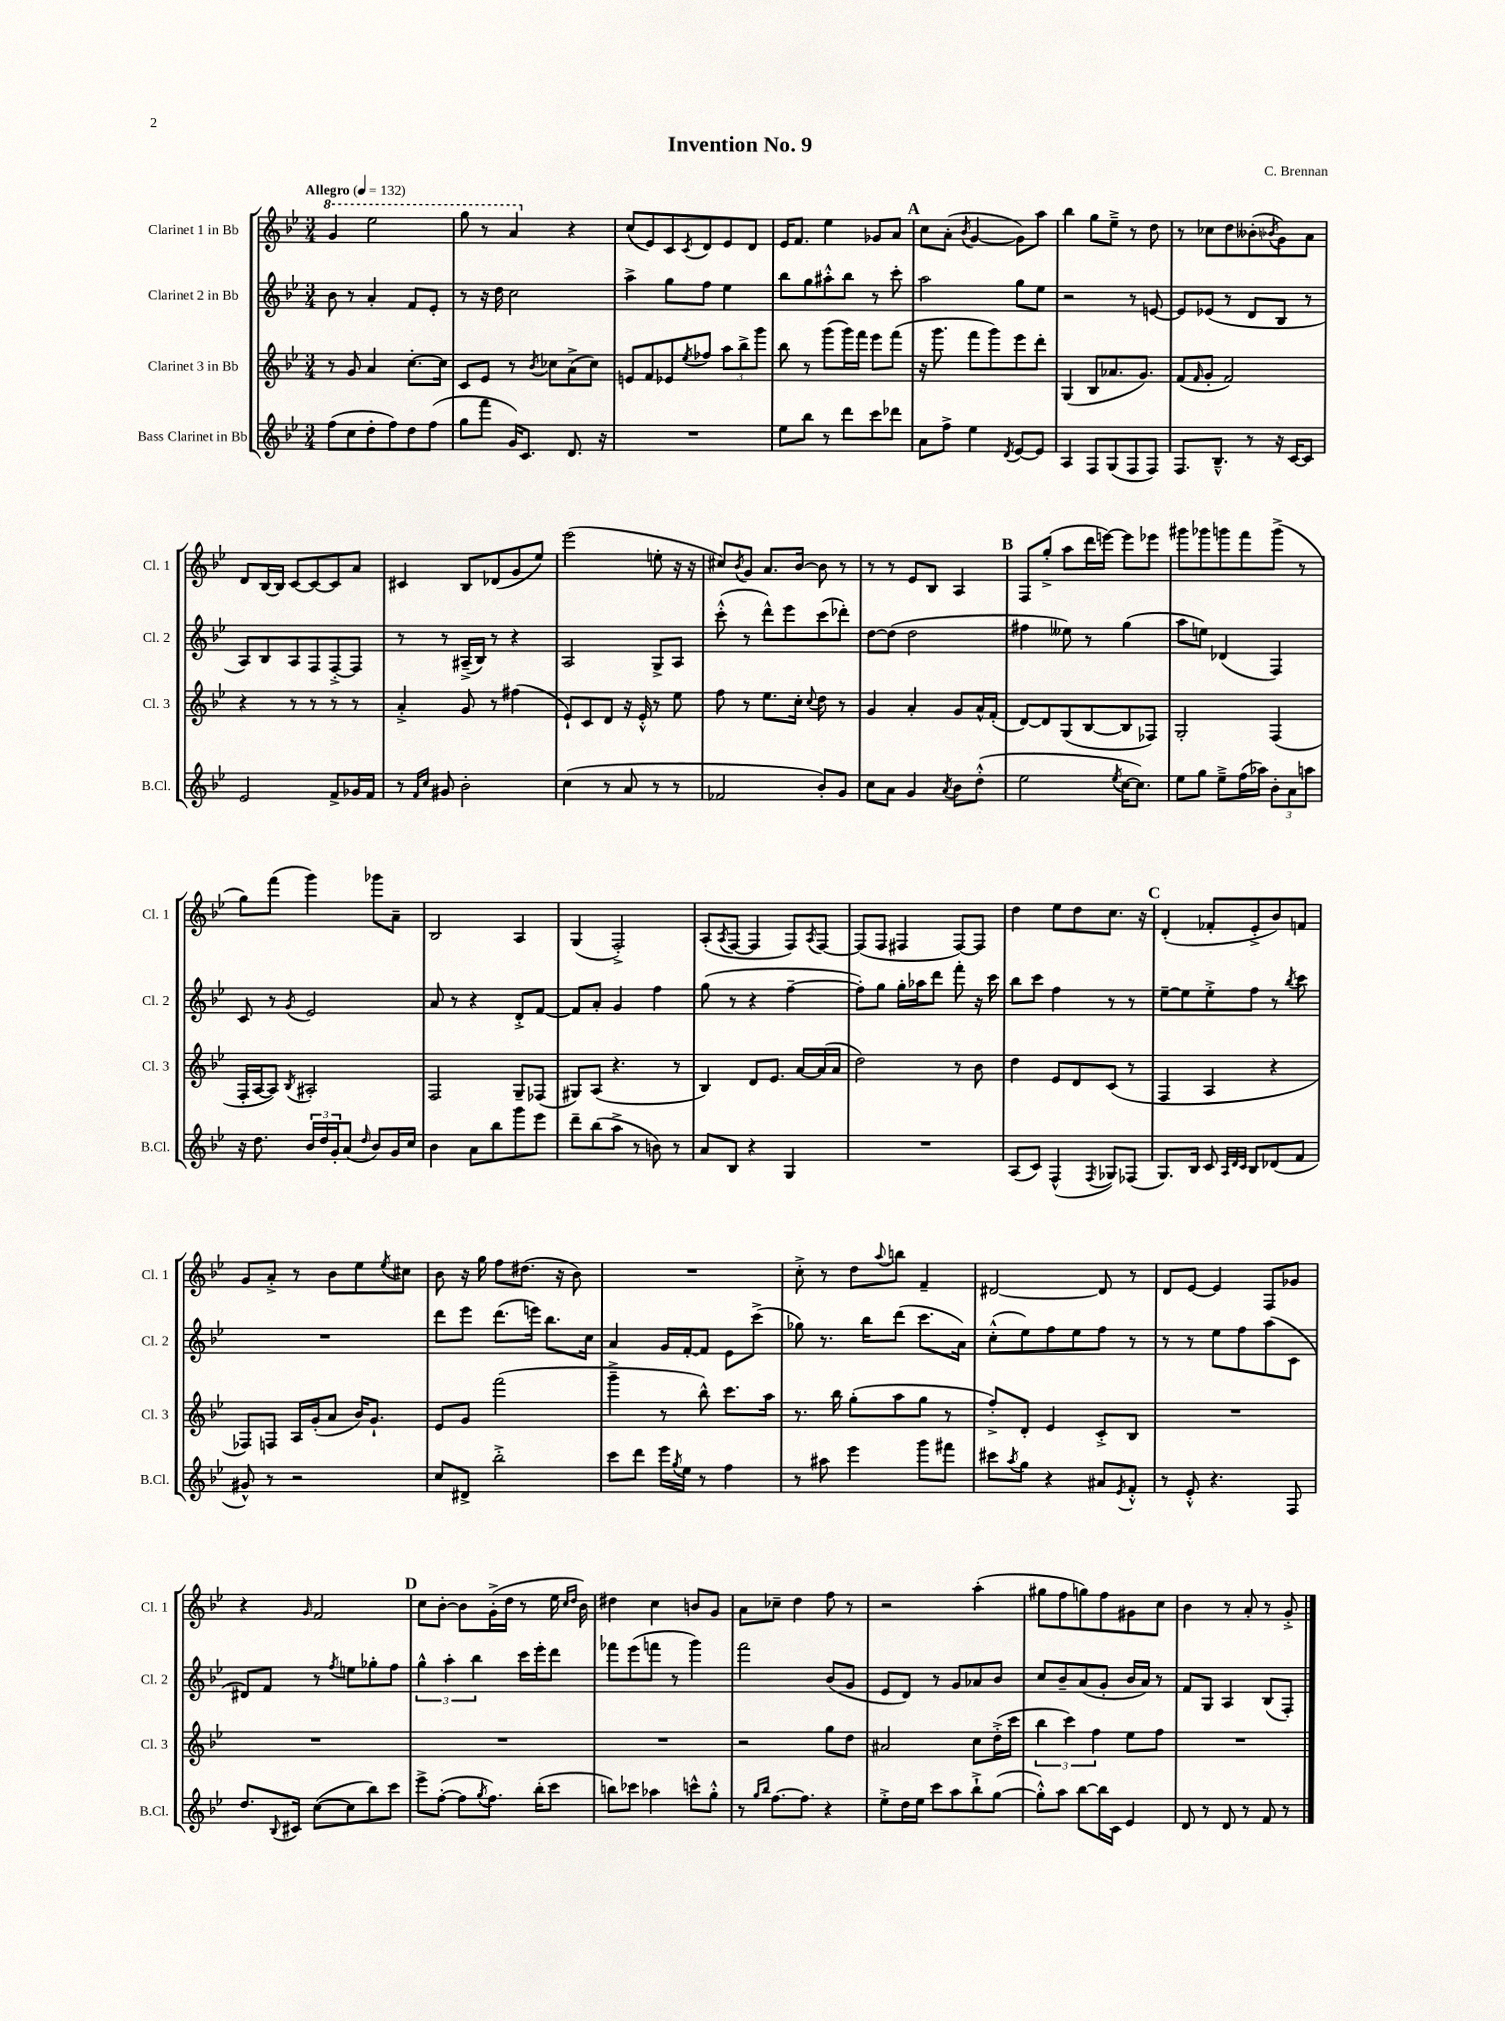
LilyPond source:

\header { title = "Invention No. 9" composer = "C. Brennan" }
<<
\new StaffGroup <<
\new Staff = "s0" \with { instrumentName = "Clarinet 1 in Bb" shortInstrumentName = "Cl. 1" } {
    \clef treble \key bes \major \numericTimeSignature \time 3/4 \tempo "Allegro" 4 = 132
    \ottava #1 g''4 ees'''2 |
    g'''8 r8 a''4 \ottava #0 r4 |
    c''8( ees'8) c'8 \acciaccatura { c'8 } d'8 ees'8 d'8 |
    ees'16 f'8. ees''4 ges'8 a'8 |
    \mark \markup { \bold "A" } c''8 a'8-.( \acciaccatura { bes'8 } g'4~ g'8) a''8 |
    bes''4 g''8 ees''8---> r8 d''8 |
    r8 ces''8 d''8 beses'8-.( \acciaccatura { bes'8 } g'8) a'8 |
    d'8 bes16~ bes16 c'8~ c'8~ c'8 a'8 |
    cis'4 bes8 des'8( g'8 ees''8) |
    ees'''2( e''8-. r16 r16 |
    cis''8) \acciaccatura { bes'8 } g'8 a'8. bes'16~ bes'8 r8 |
    r8 r8 ees'8 bes8 a4 |
    \mark \markup { \bold "B" } f8 g''8-.->( a''8 d'''16 e'''16~) e'''8 ees'''8 |
    gis'''8 ges'''8 g'''8 f'''8 g'''8->( r8 |
    g''8) f'''8( g'''4) ges'''8 a'8-- |
    bes2 a4 |
    g4( f2-.->) |
    a8-.( \acciaccatura { a8 } f8~ f4 f8) \acciaccatura { a8 } f8~ |
    f8( f8 fis4 fis8~) fis8 |
    d''4 ees''8 d''8 c''8. r16 |
    \mark \markup { \bold "C" } d'4-.( fes'8-. ees'8-.-> bes'8) f'8 |
    g'8 a'8-.-> r8 bes'8 ees''8 \acciaccatura { ees''8 } cis''8 |
    bes'8 r16 g''16 f''8 dis''8.( r16 bes'8) |
    R2. |
    c''8-.-> r8 d''8 \appoggiatura { a''8 } b''8 f'4-- |
    dis'2~ dis'8 r8 |
    d'8 ees'8~ ees'4 f8 ges'8 |
    r4 \grace { g'16 } f'2 |
    \mark \markup { \bold "D" } c''8 bes'8~-. bes'8 g'16-.->( d''16 r8 ees''16 \grace { c''16 d''16 } bes'16) |
    dis''4 c''4 b'8 g'8 |
    a'8 ces''8-- d''4 f''8 r8 |
    r2 a''4-.( |
    gis''8 f''8 g''8) f''8 gis'8 c''8 |
    bes'4 r8 a'8-. r8 g'8-.-> \bar "|." |
}
\new Staff = "s1" \with { instrumentName = "Clarinet 2 in Bb" shortInstrumentName = "Cl. 2" } {
    \clef treble \key bes \major \numericTimeSignature \time 3/4
    bes'8 r8 a'4-. f'8 ees'8-. |
    r8 r16 d''16 c''2 |
    a''4-> g''8 f''8 ees''4 |
    bes''8 g''8 ais''8-.-^ bes''8 r8 c'''8-. |
    \mark \markup { \bold "A" } a''2 g''8 ees''8 |
    r2 r8 e'8~ |
    e'8 ees'8( r8 d'8 bes8 r8 |
    a8) bes8 a8 f8 f8~-.-> f8 |
    r8 r8 ais16--->( bes16) r8 r4 |
    a2 g8-> a8 |
    c'''8-.-^( r8 d'''8-^) ees'''8 c'''8( des'''8-.) |
    d''8~ d''8( d''2 |
    \mark \markup { \bold "B" } fis''4 eeses''8) r8 g''4( |
    a''8 e''8) des'4( f4) |
    c'8 r8 \acciaccatura { g'8 } ees'2 |
    a'8 r8 r4 d'8-.-> f'8~ |
    f'8 a'8-. g'4 f''4 |
    g''8( r8 r4 f''4~-- |
    f''8-.) g''8 g''16-. aes''16 d'''8 f'''8-. r16 c'''16 |
    bes''8 c'''8 f''4 r8 r8 |
    \mark \markup { \bold "C" } ees''8~-- ees''8 ees''8-.-> f''8 r8 \acciaccatura { bes''8 } c'''8 |
    R2. |
    d'''8 ees'''8 d'''8.( e'''16) bes''8. c''16 |
    a'4 g'16 f'16~-. f'8 ees'8 c'''8->( |
    ges''8) r8. bes''16 d'''8( c'''8. a'16) |
    c''8-.-^( ees''8) f''8 ees''8 f''8 r8 |
    r8 r8 ees''8 f''8 a''8( c'8 |
    dis'8) f'8 r8 \acciaccatura { f''8 } e''8 ges''8-. f''8 |
    \mark \markup { \bold "D" } \tuplet 3/2 { g''4-^ a''4-. bes''4 } c'''16 ees'''16-. d'''8 |
    fes'''8 ees'''8( f'''8 r8 g'''4) |
    f'''2 bes'8( g'8 |
    ees'8 d'8) r8 g'8 aes'8 bes'8 |
    c''8 bes'8-- a'8( g'8-. bes'16 a'16) r8 |
    f'8 g8 a4 bes8( f8-.) \bar "|." |
}
\new Staff = "s2" \with { instrumentName = "Clarinet 3 in Bb" shortInstrumentName = "Cl. 3" } {
    \clef treble \key bes \major \numericTimeSignature \time 3/4
    r8 g'8 a'4 c''8.~-. c''16 |
    c'8 ees'8 r8 \acciaccatura { bes'8 } ces''8 a'8->( ces''8) |
    e'8 f'8 ees'8 \acciaccatura { ees''8 } fes''8 \tuplet 3/2 { a''8 bes''8-> g'''8 } |
    bes''8 r8 g'''8( g'''16) f'''16 ees'''8 f'''8( |
    \mark \markup { \bold "A" } r16 g'''8. f'''8 g'''8) ees'''8 d'''8-. |
    g4( bes8 aes'8. g'8.) |
    f'8( \grace { f'16 } g'8-. f'2) |
    r4 r8 r8 r8 r8 |
    a'4-.-> g'8 r8 fis''4( |
    ees'8-!) c'8 d'8 r16 ees'16-.-^ r8 ees''8 |
    f''8 r8 ees''8. c''16-. \appoggiatura { c''8 } d''8 r8 |
    g'4 a'4-. g'8 a'16-^ f'16-.( |
    \mark \markup { \bold "B" } d'8~) d'8 g8( bes8~ bes8 fes8) |
    g2-. f4( |
    f16-. a16~ a8) \acciaccatura { bes8 } ais2-. |
    f2 g8-- fes8( |
    gis8) a8( r4. r8 |
    bes4) d'8 ees'8. a'16~ a'16( a'16 |
    d''2) r8 bes'8 |
    d''4 ees'8 d'8 c'8( r8 |
    \mark \markup { \bold "C" } f4 a4 r4 |
    fes8) f8 a16 g'16-.( a'8 bes'16) g'8.-! |
    ees'8 g'8 f'''2( |
    g'''4---> r8 bes''8-^) c'''8. a''16 |
    r8. bes''16 g''8-.( a''8 g''8 r8 |
    f''8-.->) d'8-. ees'4 c'8-.-> bes8 |
    R2. |
    R2. |
    \mark \markup { \bold "D" } R2. |
    R2. |
    r2 g''8 d''8 |
    ais'2 c''8 d''16-.->( c'''16 |
    \tuplet 3/2 { bes''4 c'''4) f''4 } ees''8 f''8 |
    R2. \bar "|." |
}
\new Staff = "s3" \with { instrumentName = "Bass Clarinet in Bb" shortInstrumentName = "B.Cl." } {
    \clef treble \key bes \major \numericTimeSignature \time 3/4
    f''8( c''8 d''8-. f''8) d''8 f''8( |
    g''8 f'''8 g'16) c'8. d'8. r16 |
    R2. |
    ees''8 bes''8 r8 d'''8 c'''8 des'''8 |
    \mark \markup { \bold "A" } a'8 f''8-> ees''4 \acciaccatura { d'8 } ees'8~ ees'8 |
    a4 f8 g8( f8 f8) |
    f8. bes8.---^ r8 r16 c'16~ c'8 |
    ees'2 f'8-> ges'16 f'16 |
    r8 \grace { f'16 c''16 } gis'8 bes'2-. |
    c''4( r8 a'8 r8 r8 |
    fes'2 bes'8-.) g'8 |
    c''8 a'8 g'4 \acciaccatura { a'8 } bes'8 d''8-.-^( |
    \mark \markup { \bold "B" } ees''2 \acciaccatura { ees''8 } c''16~ c''8.) |
    ees''8 g''8 ees''8---> f''16( aes''16) \tuplet 3/2 { bes'8-. a'8 a''8 } |
    r16 d''8. \tuplet 3/2 { bes'16 d''16 g'16-. } a'8( \grace { d''16 } bes'8) g'16 c''16 |
    bes'4 a'8 bes''8 g'''8 ees'''8 |
    d'''8-- bes''8( a''8-> r8 b'8) r8 |
    a'8 bes8 r4 g4 |
    R2. |
    a8( c'8) f4-^( \acciaccatura { f8 } ges8) fes8( |
    \mark \markup { \bold "C" } g8.) bes16 c'8 \grace { a32 d'32 c'32 } bes8 des'8( f'8 |
    gis'8-^) r8 r2 |
    c''8 dis'8-> bes''2-.-> |
    c'''8 d'''8 ees'''16 \acciaccatura { g''8 } ees''16 r8 f''4 |
    r8 ais''8 ees'''4 g'''8 fis'''8 |
    cis'''8 \acciaccatura { a''8 } g''8 r4 ais'8 \acciaccatura { ees'8 } f'8-.-^ |
    r8 ees'8-.-^ r4. f8 |
    d''8. \appoggiatura { bes8 } cis'16 c''8~( c''8 bes''8) c'''8 |
    \mark \markup { \bold "D" } ees'''8-> f''8~-.( f''8 \acciaccatura { g''8 } f''8.) bes''16-.( c'''8 |
    b''8) ces'''8 aes''4 c'''8-^ g''8-.-^ |
    r8 \grace { g''16 bes''16 } f''8.~ f''8. r4 |
    ees''8-.-> d''16 ees''16 c'''8 a''8 bes''8-!-> g''8~( |
    g''8-.-^) a''8 bes''8~ bes''16 c'16 ees'4 |
    d'8 r8 d'8 r8 f'8 r8 \bar "|." |
}
>>
>>
\layout { \context { \Score \remove "Bar_number_engraver" } }
